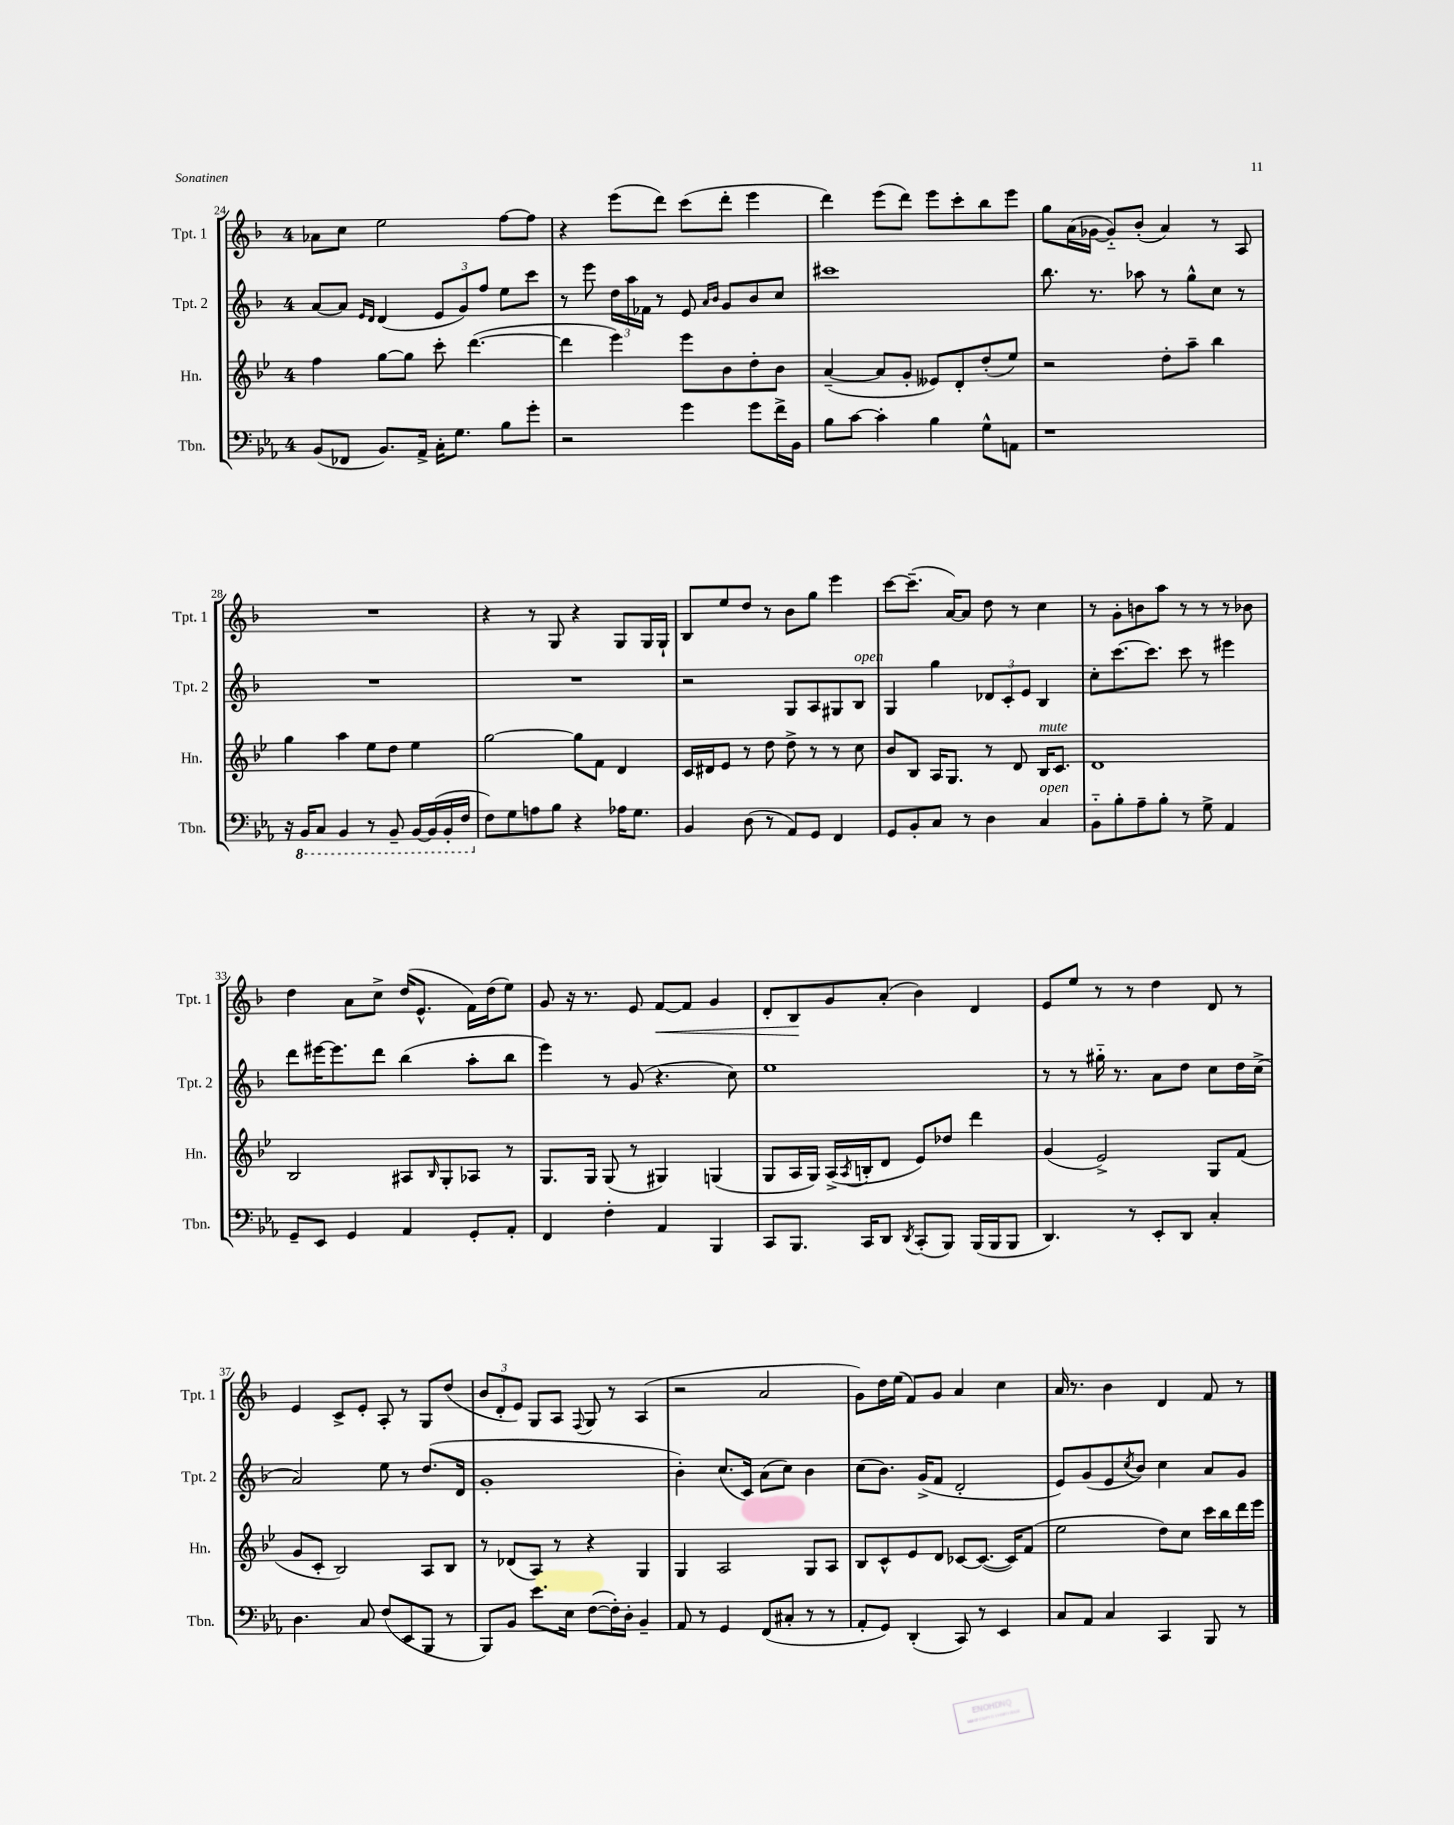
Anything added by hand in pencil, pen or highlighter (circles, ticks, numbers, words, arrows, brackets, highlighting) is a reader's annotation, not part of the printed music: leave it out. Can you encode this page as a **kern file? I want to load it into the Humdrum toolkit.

**kern	**kern	**kern	**kern	**dynam
*part4	*part3	*part2	*part1	*part1
*staff4	*staff3	*staff2	*staff1	*staff1
*I"Tbn.	*I"Hn.	*I"Tpt. 2	*I"Tpt. 1	*
*I'Tbn.	*I'Hn.	*I'Tpt. 2	*I'Tpt. 1	*
*clefF4	*clefG2	*clefG2	*clefG2	*
*k[b-e-a-]	*k[b-e-]	*k[b-]	*k[b-]	*
*M4/4	*M4/4	*M4/4	*M4/4	*
=24	=24	=24	=24	=24
(8BB-/L	4ff\	[8a/L	8a-X\L	.
8FF-X/J	.	8a/J]	8cc\J	.
.	.	16qqe/LL	.	.
.	.	16qqd/JJ	.	.
8.BB-/L)	[8gg\L	(4d/	2ee\	.
.	8gg\J]	.	.	.
16AA-^/Jk	.	.	.	.
16C'\KL	8ccc'\	12e/L	.	.
8.G\J	.	.	.	.
.	.	12g/)	.	.
.	([4.ddd\	.	.	.
.	.	12ff/J	.	.
8B-\L	.	8ee\L	[8ff\L	.
8g'\J	.	8ccc\J	8ff\J]	.
=25	=25	=25	=25	=25
2r	4ddd\]	8r	4r	.
.	.	8eee\	.	.
.	4eee-\)	24dd\LL	(8eee\L	.
.	.	24aa\	.	.
.	.	24f-X\JJ	.	.
.	.	8r	8ddd\J)	.
4g\	8eee-\L	8e/	(8ccc\L	.
.	.	16qqa/LL	.	.
.	.	16qqb-/JJ	.	.
.	8b-\	8g/L	8ddd'\J	.
8g\L	8dd'\	8b-/	4eee\	.
16f^\L	8b-\J	8cc/J	.	.
16BB-\JJ	.	.	.	.
=26	=26	=26	=26	=26
8B-\L	([4a~/	1ccc#X	4ddd\)	.
[8c\J	.	.	.	.
4c'\]	8a/L]	.	(8eee\L	.
.	8g'/J	.	8ddd\J)	.
4B-\	8e--X/L)	.	8eee\L	.
.	8d'/	.	8ccc'\	.
8G^^\L	(8dd'/	.	8bb-\	.
8AAn\J	8ee-/J)	.	8eee\J	.
=27	=27	=27	=27	=27
1r	2r	8.bb-\	8gg\L	.
.	.	.	(16a\L	.
.	.	8.r	[16g-X\JJ	.
.	.	.	8g-/L])	.
.	.	8aa-X\	(8b-'/J	.
.	8dd'\L	8r	4a/)	.
.	8aa~\J	8gg^^\L	.	.
.	4bb-\	8cc\J	8r	.
.	.	8r	8A/	.
!!LO:LB:g=z
=28	=28	=28	=28	=28
16r	4gg\	1r	1r	.
*8ba	*	*	*	*
16BBB-/KL	.	.	.	.
8CC/J	.	.	.	.
4BBB-/	4aa\	.	.	.
8r	8ee-\L	.	.	.
8BBB-~/	8dd\J	.	.	.
[16BBB-/LL	4ee-\	.	.	.
(16BBB-/]	.	.	.	.
16BBB-'/	.	.	.	.
16FF/JJ	.	.	.	.
=29	=29	=29	=29	=29
*X8ba	*	*	*	*
8F\L)	[2gg\	1r	4r	.
8G\	.	.	.	.
8An\	.	.	8r	.
8B-\J	.	.	8G/	.
4r	8gg\L]	.	4r	.
.	8f\J	.	.	.
16A-X\KL	4d/	.	8G/L	.
8.G\J	.	.	.	.
.	.	.	16G/L	.
.	.	.	16G`/JJ	.
=30	=30	=30	=30	=30
4BB-/	16c/LL	2r	8B-/L	.
.	16d#X/J	.	.	.
.	8e-/J	.	8ee/	.
(8D\	8r	.	8dd/J	.
8r	8dd\	.	8r	.
8AA-/L)	8dd^\	8G/L	8b-\L	.
8GG/J	8r	8A/	8gg\J	.
4FF/	8r	8G#X/	4eee\	.
!	!	!LO:TX:a:i:t=open	!	!
.	8cc\	8B-/J	.	.
=31	=31	=31	=31	=31
8GG/L	8b-/L	4G/	[8ccc\L	.
8BB-'/	8B-/J	.	(8.ccc~\J]	.
8C/J	16A/KL	4gg\	.	.
.	8.G/J	.	[16a/KL)	.
8r	.	.	8a/J]	.
4D\	8r	12d-X/L	8dd\	.
.	.	12c'/	.	.
.	8d/	.	8r	.
.	.	12e/J	.	.
!	!LO:TX:a:i:t=mute	!	!	!
!LO:TX:a:i:t=open	!	!	!	!
4C/	16B-/KL	4B-/	4cc\	.
.	8.c/J	.	.	.
=32	=32	=32	=32	=32
8BB-\L	1d	8cc'\L	8r	.
8B-'\	.	[8.ccc\	8g'\L	.
8A-~\	.	.	8bn\	.
.	.	8.ccc\J]	.	.
8B-'\J	.	.	8aa\J	.
8r	.	8ccc\	8r	.
8G^\	.	8r	8r	.
4AA-/	.	4eee#X\	8r	.
.	.	.	8b-X\	.
!!LO:LB:g=z
=33	=33	=33	=33	=33
8GG~/L	2B-/	8ddd\L	4dd\	.
8EE-/J	.	[16eee#X\K	.	.
.	.	8.eee#\]	.	.
4GG/	.	.	8a\L	.
.	.	8ddd\J	8cc^\J	.
4AA-/	8A#X/L	(4bb-\	(16dd/KL	.
.	.	.	8.e^^/J	.
.	16qqB-/	.	.	.
.	8G'/	.	.	.
8GG'/L	8A-X/J	8aa'\L	16f\LL)	.
.	.	.	(16dd\J	.
8AA-'/J	8r	8bb-\J	8ee\J)	.
=34	=34	=34	=34	=34
4FF/	8.G/L	4eee\)	8g/	.
.	.	.	16r	.
.	16G/Jk	.	8.r	.
4F'\	(8G/	8r	.	.
.	8r	(8g/	8e/	.
!	!	!	!	!LO:HP:b
4AA-/	4G#X/)	4.r	[8f/L	<
.	.	.	8f/J]	.
4BBB-/	(4Gn/	.	4g/	.
.	.	8cc\)	.	.
=35	=35	=35	=35	=35
8CC/L	8G/L	1ee	8d'/L	.
8.BBB-/J	16A/L	.	8B-/	.
.	16G/JJ)	.	.	.
.	(16A^/LL	.	8g/	[
.	8qA/	.	.	.
16CC/KL	16Bn'/J	.	.	.
8DD/J	8d/J	.	(8a'/J	.
8qDD/	.	.	.	.
(8CC'/L	8e-/L)	.	4b-\)	.
8BBB-/J)	8dd-X/J	.	.	.
(16BBB-/LL	4ddd\	.	4d/	.
16BBB-/J	.	.	.	.
8BBB-/J	.	.	.	.
=36	=36	=36	=36	=36
4.DD/)	(4g/	8r	8e/L	.
.	.	8r	8ee/J	.
.	2e-^/)	16gg#X\	8r	.
.	.	8.r	.	.
8r	.	.	8r	.
8EE-'/L	.	8a\L	4dd\	.
8DD/J	.	8dd\J	.	.
4C'/	8G/L	8cc\L	8d/	.
.	(8f/J	16dd\L	8r	.
.	.	(16cc^\JJ	.	.
!!LO:LB:g=z
=37	=37	=37	=37	=37
4.D\	8g/L	2a/)	4e/	.
.	8c'/J	.	.	.
.	2B-/)	.	8c^/L	.
8C/	.	.	8e'/J	.
(8F/L	.	8ee\	8A'/	.
8EE-/	.	8r	8r	.
8BBB-/J	8A/L	(8.dd/L	8G/L	.
8r	8B-/J	.	(8dd/J	.
.	.	16d/Jk	.	.
=38	=38	=38	=38	=38
8BBB-/L)	8r	1g'	12b-/L	.
.	.	.	12d'/	.
8BB-/J	(8d-X/L	.	.	.
.	.	.	12e/J)	.
8.e-\L	8A/J)	.	8G/L	.
.	8r	.	8A/J	.
16E-\Jk	.	.	.	.
.	.	.	8qqF/	.
([8F\L	4r	.	8G/	.
16F'\L])	.	.	8r	.
16D'\JJ	.	.	.	.
4BB-~/	4G/	.	(4A/	.
=39	=39	=39	=39	=39
8AA-/	4G/	4b-'\)	2r	.
8r	.	.	.	.
4GG/	2A/	(8.cc/L	.	.
.	.	16c/Jk)	.	.
(8FF/L	.	(8a\L	2a/	.
8C#X'/J	.	8cc\J)	.	.
8r	8G/L	4b-\	.	.
8r	8A/J	.	.	.
=40	=40	=40	=40	=40
8AA-'/L	8B-/L	(8cc\L	8g\L)	.
8GG/J)	8c^^/	8.b-\J)	16dd\L	.
.	.	.	(16ee\JJ	.
(4DD'/	8e-/	.	8f/L)	.
.	.	(16g^/KL	.	.
.	8d/J	8f/J	8g/J	.
8CC/)	[8c-X/L	2d'/	4a/	.
8r	(8.c-/J_	.	.	.
4EE-/	.	.	4cc\	.
.	16c-/KL])	.	.	.
.	(8f/J	.	.	.
=41	=41	=41	=41	=41
8C/L	2ee-\	8e/L)	16a/	.
.	.	.	8.r	.
8AA-/J	.	(8g/	.	.
4C/	.	8e/	4b-\	.
.	.	8qcc/	.	.
.	.	8b-/J)	.	.
4CC/	8dd\L)	4cc\	4d/	.
.	8cc\J	.	.	.
8BBB-/	16ccc\LL	8a/L	8f/	.
.	16bb-\	.	.	.
8r	16ddd\	8g/J	8r	.
.	16eee-\JJ	.	.	.
==	==	==	==	==
*-	*-	*-	*-	*-
